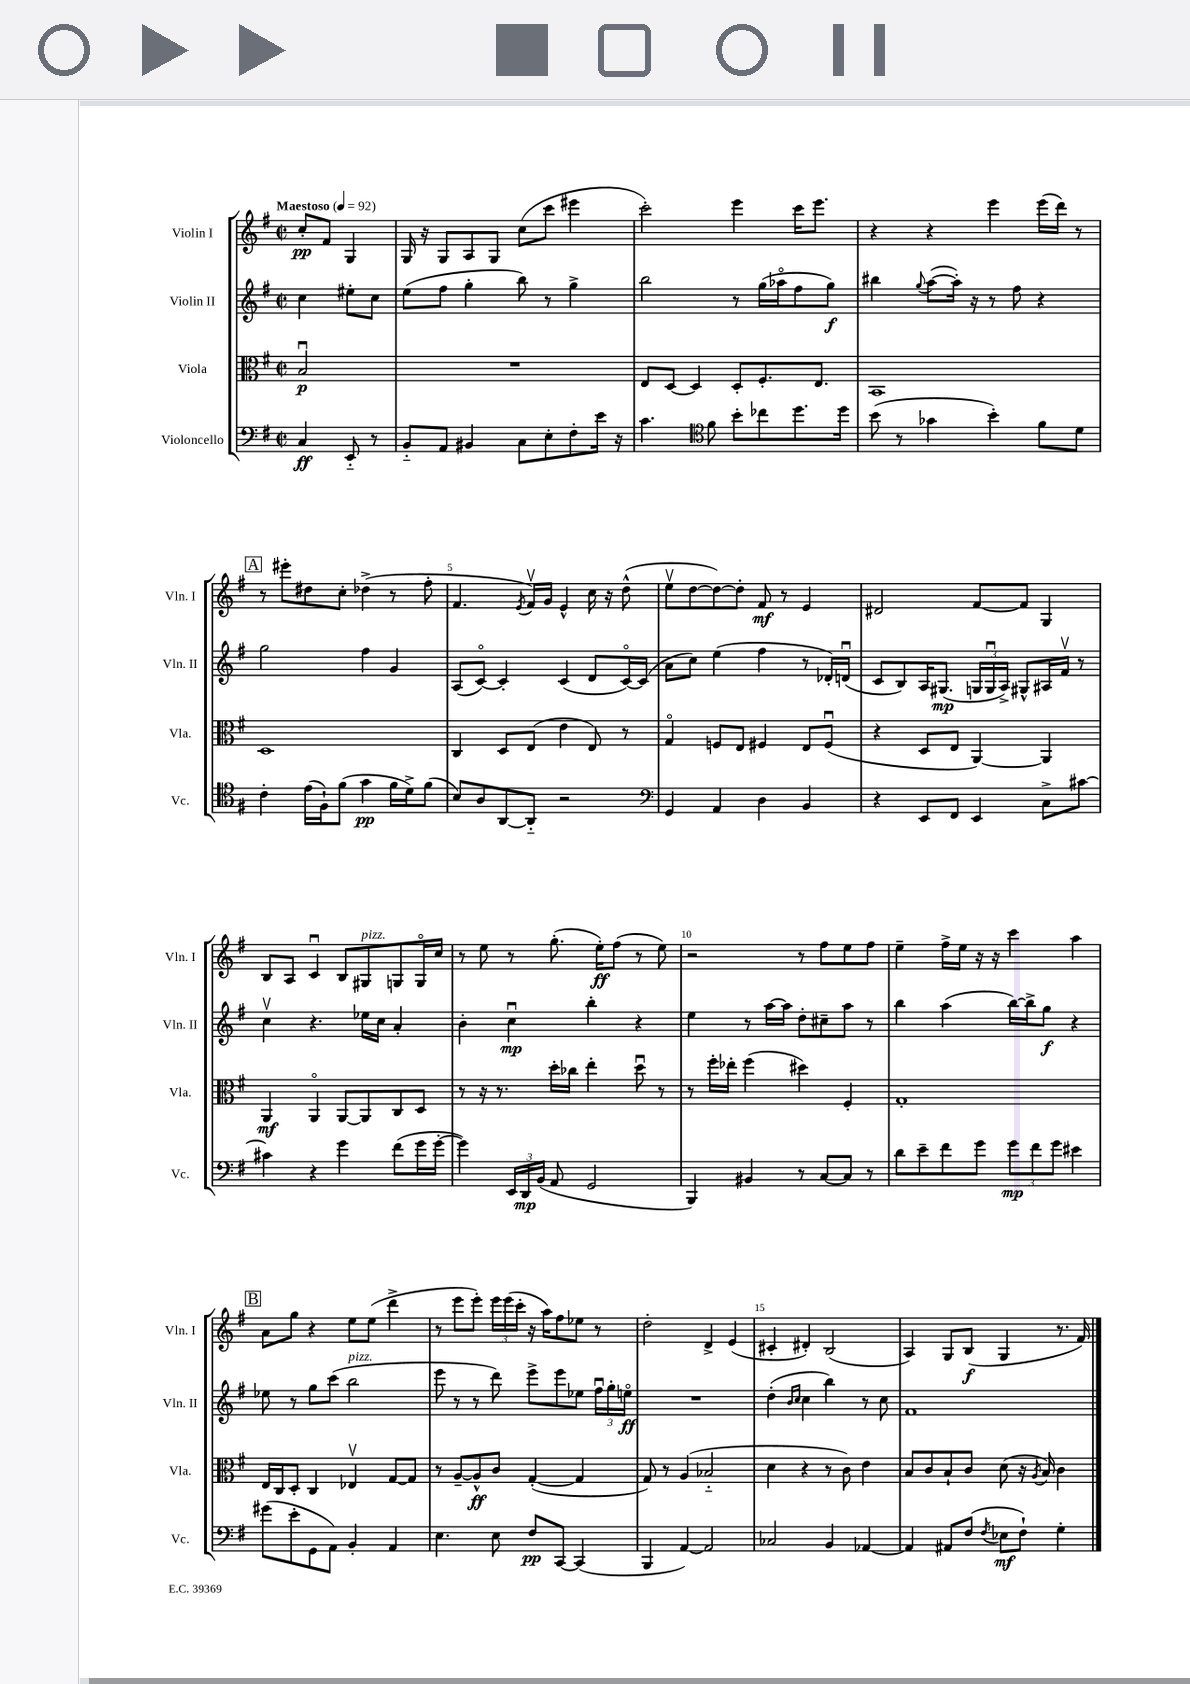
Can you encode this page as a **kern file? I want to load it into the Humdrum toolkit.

**kern	**dynam	**kern	**dynam	**kern	**dynam	**kern	**dynam
*part4	*part4	*part3	*part3	*part2	*part2	*part1	*part1
*staff4	*staff4	*staff3	*staff3	*staff2	*staff2	*staff1	*staff1
*I"Violoncello	*	*I"Viola	*	*I"Violin II	*	*I"Violin I	*
*I'Vc.	*	*I'Vla.	*	*I'Vln. II	*	*I'Vln. I	*
*clefF4	*	*clefC3	*	*clefG2	*	*clefG2	*
*k[f#]	*	*k[f#]	*	*k[f#]	*	*k[f#]	*
*M2/2	*	*M2/2	*	*M2/2	*	*M2/2	*
*met(c|)	*	*met(c|)	*	*met(c|)	*	*met(c|)	*
*MM92	*	*MM92	*	*MM92	*	*MM92	*
=	=	=	=	=	=	=	=
!	!	!	!	!	!	!LO:TX:a:B:t=Maestoso	!
4C/	ff	2Bu/	p	4cc\	.	8cc'/L	pp
.	.	.	.	.	.	8f#/J	.
8EE/	.	.	.	8ee#X'\L	.	4G/	.
8r	.	.	.	8cc\J	.	.	.
=1	=1	=1	=1	=1	=1	=1	=1
8BB/L	.	1r	.	(8ee\L	.	16G/	.
.	.	.	.	.	.	16r	.
8AA/J	.	.	.	8ff#\J	.	8G/L	.
4BB#X/	.	.	.	4gg'\	.	8A/	.
.	.	.	.	.	.	8G/J	.
8C\L	.	.	.	8bb\)	.	(8cc\L	.
8E'\	.	.	.	8r	.	8ccc\J	.
8F#'\	.	.	.	4gg^\	.	4eee#X\	.
16e\Jk	.	.	.	.	.	.	.
16r	.	.	.	.	.	.	.
=2	=2	=2	=2	=2	=2	=2	=2
4.c\	.	8E/L	.	2bb\	.	2ccc'\)	.
.	.	[8D/J	.	.	.	.	.
.	.	4D/]	.	.	.	.	.
*clefC4	*	*	*	*	*	*	*
8f#\	.	.	.	.	.	.	.
8b'\L	.	8D'/L	.	8r	.	4eee\	.
8cc-X\	.	8.F#'/	.	(16gg\LL	.	.	.
.	.	.	.	16aa-X\J	.	.	.
8.dd\	.	.	.	8ff#\	.	16ccc\KL	.
.	.	8.E/J	.	.	.	8.eee\J	.
.	.	.	.	8gg\J)	f	.	.
16dd\Jk	.	.	.	.	.	.	.
=3	=3	=3	=3	=3	=3	=3	=3
(8b\	.	1BB	.	4bb#X\	.	4r	.
8r	.	.	.	.	.	.	.
.	.	.	.	8qqgg/	.	.	.
4g-X\	.	.	.	([8aa\L	.	4r	.
.	.	.	.	16aa'\Jk])	.	.	.
.	.	.	.	16r	.	.	.
4b'\)	.	.	.	8r	.	4eee\	.
.	.	.	.	8ff#\	.	.	.
8f#\L	.	.	.	4r	.	(16eee\LL	.
.	.	.	.	.	.	16ddd\JJ)	.
8d\J	.	.	.	.	.	8r	.
!!LO:LB:g=z
!!LO:REH:place=s1:t=A
=4	=4	=4	=4	=4	=4	=4	=4
4c'\	.	1D	.	2gg\	.	8r	.
.	.	.	.	.	.	8eee#X'\L	.
(16e\LL	.	.	.	.	.	8dd#X\	.
16F#`\J)	.	.	.	.	.	.	.
(8f#\J	.	.	.	.	.	8cc'\J	.
4g\	pp	.	.	4ff#\	.	(4dd-X^\	.
16f#\LL	.	.	.	4g/	.	8r	.
16d^\J)	.	.	.	.	.	.	.
(8f#\J	.	.	.	.	.	8ff#'\	.
=5	=5	=5	=5	=5	=5	=5	=5
8B/L)	.	4C/	.	(8A/L	.	4.f#/	.
8A/	.	.	.	[8c/J)	.	.	.
[8AA/	.	8D/L	.	4c'/]	.	.	.
.	.	.	.	.	.	8qe/	.
8AA/J]	.	(8E/J	.	.	.	16f#v/LL)	.
.	.	.	.	.	.	16g/JJ	.
2r	.	4e\	.	(4c/	.	4e^^/	.
.	.	8E/)	.	8d/L	.	16cc\	.
.	.	.	.	.	.	16r	.
.	.	8r	.	[16c/L)	.	(8dd^^\	.
.	.	.	.	(16c/JJ]	.	.	.
=6	=6	=6	=6	=6	=6	=6	=6
*clefF4	*	*	*	*	*	*	*
4GG/	.	4G/	.	8a\L	.	8eev\L	.
.	.	.	.	8cc\J)	.	[8dd\	.
4AA/	.	8Fn/L	.	(4ee\	.	8dd\_)	.
.	.	8E/J	.	.	.	8dd'\J]	.
4D\	.	4F#X/	.	4ff#\	.	8f#/	mf
.	.	.	.	.	.	8r	.
4BB/	.	8E/L	.	8r	.	4e/	.
.	.	(8F#u/J	.	16d-X'/LL)	.	.	.
.	.	.	.	(16dnu/JJ	.	.	.
=7	=7	=7	=7	=7	=7	=7	=7
4r	.	4r	.	8c/L	.	2d#X/	.
.	.	.	.	8B/)	.	.	.
8EE/L	.	8D/L	.	16A/K	.	.	.
.	.	.	.	(8.G#X/J	mp	.	.
8FF#/J	.	8E/J	.	.	.	.	.
4EE/	.	[4AA/)	.	24Gn/LL	.	[8f#/L	.
.	.	.	.	24Gu/	.	.	.
.	.	.	.	24A^/JJ)	.	.	.
.	.	.	.	8G#X^^/L	.	8f#/J]	.
8C^\L	.	4AA/]	.	16A#X/L	.	4G/	.
.	.	.	.	16f#v/JJ	.	.	.
[8c#X\J	.	.	.	8r	.	.	.
!!LO:LB:g=z
=8	=8	=8	=8	=8	=8	=8	=8
4c#X\]	.	4AA/	mf	4ccv\	.	8B/L	.
.	.	.	.	.	.	8A/J	.
4r	.	4AA/	.	4.r	.	4cu/	.
4g\	.	[8AA/L	.	.	.	8B/L	.
!	!	!	!	!	!	!LO:TX:a:i:t=pizz.	!
.	.	8AA/]	.	16ee-X\LL	.	8G#X/	.
.	.	.	.	16cc\JJ	.	.	.
(8f#\L	.	8C/	.	4a'/	.	8Gn/	.
16g\L	.	8D/J	.	.	.	16G/L	.
[16g'\JJ	.	.	.	.	.	16cc/JJ	.
=9	=9	=9	=9	=9	=9	=9	=9
4g\])	.	8r	.	4b'\	.	8r	.
.	.	16r	.	.	.	8ee\	.
.	.	8.r	.	.	.	.	.
24EE/LL	.	.	.	4ccu\	mp	8r	.
24DD/	mp	.	.	.	.	.	.
(24BB/JJ	.	.	.	.	.	.	.
8AA/	.	16dd'\LL	.	.	.	(8.gg'\	.
.	.	16cc-X\JJ	.	.	.	.	.
2GG/	.	4ee'\	.	4bb'\	.	.	.
.	.	.	.	.	.	16ee'\KL)	ff
.	.	.	.	.	.	(8ff#\J	.
.	.	8ddu\	.	4r	.	8r	.
.	.	8r	.	.	.	8ee\)	.
=10	=10	=10	=10	=10	=10	=10	=10
4BBB/)	.	8r	.	4ee\	.	2r	.
.	.	16ff#'\LL	.	.	.	.	.
.	.	16ee-X'\JJ	.	.	.	.	.
4BB#X/	.	(4ff#\	.	8r	.	.	.
.	.	.	.	[16aa\LL	.	.	.
.	.	.	.	16aa\JJ]	.	.	.
8r	.	4dd#X\)	.	8dd'\L	.	8r	.
[8C/L	.	.	.	8cc#X~\	.	8ff#\L	.
8C/J]	.	4F#'/	.	8aa\J	.	8ee\	.
8r	.	.	.	8r	.	8ff#\J	.
=11	=11	=11	=11	=11	=11	=11	=11
8d\L	.	1G'	.	4bb\	.	4ee~\	.
8e~\	.	.	.	.	.	.	.
8f#\	.	.	.	(4aa\	.	16ff#^\LL	.
.	.	.	.	.	.	16ee\JJ	.
8g\J	.	.	.	.	.	16r	.
.	.	.	.	.	.	16r	.
12g\L	mp	.	.	[16bb\LL)	.	4ccc\	.
.	.	.	.	16bb^\J]	.	.	.
12f#\	.	.	.	.	.	.	.
.	.	.	.	8gg\J	f	.	.
12g\J	.	.	.	.	.	.	.
4e#X\	.	.	.	4r	.	4aa\	.
!!LO:LB:g=z
!!LO:REH:place=s1:t=B
=12	=12	=12	=12	=12	=12	=12	=12
(8g#X\L	.	16E/LL	.	8ee-X\	.	8a\L	.
.	.	16C/J	.	.	.	.	.
8e'\	.	8D'/J	.	8r	.	8gg\J	.
8GG\	.	4C/	.	8gg\L	.	4r	.
8AA\J)	.	.	.	(8ccc\J	.	.	.
!	!	!	!	!LO:TX:a:i:t=pizz.	!	!	!
4BB'/	.	4E-Xv/	.	2bb\	.	8ee\L	.
.	.	.	.	.	.	(8ee\J	.
4AA/	.	[8G/L	.	.	.	4ddd^\	.
.	.	8G/J]	.	.	.	.	.
=13	=13	=13	=13	=13	=13	=13	=13
4.E\	.	8r	.	8eee\	.	8r	.
.	.	[8A~/L	.	8r	.	8eee\L	.
.	.	8A^^/]	ff	8r	.	8eee'\J)	.
8E\	.	8c/J	.	8ddd\)	.	24eee\LL	.
.	.	.	.	.	.	(24eee\	.
.	.	.	.	.	.	24ccc'\JJ	.
8F#/L	pp	([4G'/	.	8eee^\L	.	16r	.
.	.	.	.	.	.	16aa\KL)	.
[8CC/J	.	.	.	8eee\	.	8ff#\	.
(4CC/]	.	4G/]	.	8ee-X\J	.	8ee-X\J	.
.	.	.	.	24ff#u\LL	.	8r	.
.	.	.	.	24gg'\	.	.	.
.	.	.	.	24een\JJ	ff	.	.
=14	=14	=14	=14	=14	=14	=14	=14
4BBB/	.	8G/)	.	1r	.	2dd'\	.
.	.	8r	.	.	.	.	.
[4AA/)	.	(4A/	.	.	.	.	.
2AA/]	.	2B-X/	.	.	.	4d^/	.
.	.	.	.	.	.	(4e/	.
=15	=15	=15	=15	=15	=15	=15	=15
2C-X/	.	4d\	.	(4dd'\	.	4c#X'/	.
.	.	.	.	16qqb/LL	.	.	.
.	.	.	.	16qqcc/JJ	.	.	.
.	.	4r	.	4cc\	.	4d#X'/)	.
4BB/	.	8r	.	4bb\)	.	(2B/	.
.	.	8c\)	.	.	.	.	.
[4AA-X/	.	4e\	.	8r	.	.	.
.	.	.	.	8cc\	.	.	.
=16	=16	=16	=16	=16	=16	=16	=16
4AA-/]	.	8B/L	.	1f#	.	4A/)	.
.	.	8c/	.	.	.	.	.
8AA#X/L	.	8B`/	.	.	.	8G/L	.
(8F#/J	.	8c/J	.	.	.	(8B/J	f
8qF#/	.	.	.	.	.	.	.
8E-X\L	mf	(8d\	.	.	.	4G/	.
8F#`\J)	.	16r	.	.	.	.	.
.	.	8qA/	.	.	.	.	.
.	.	16B/)	.	.	.	.	.
4G'\	.	4c\	.	.	.	8.r	.
.	.	.	.	.	.	16f#/)	.
==	==	==	==	==	==	==	==
*-	*-	*-	*-	*-	*-	*-	*-
